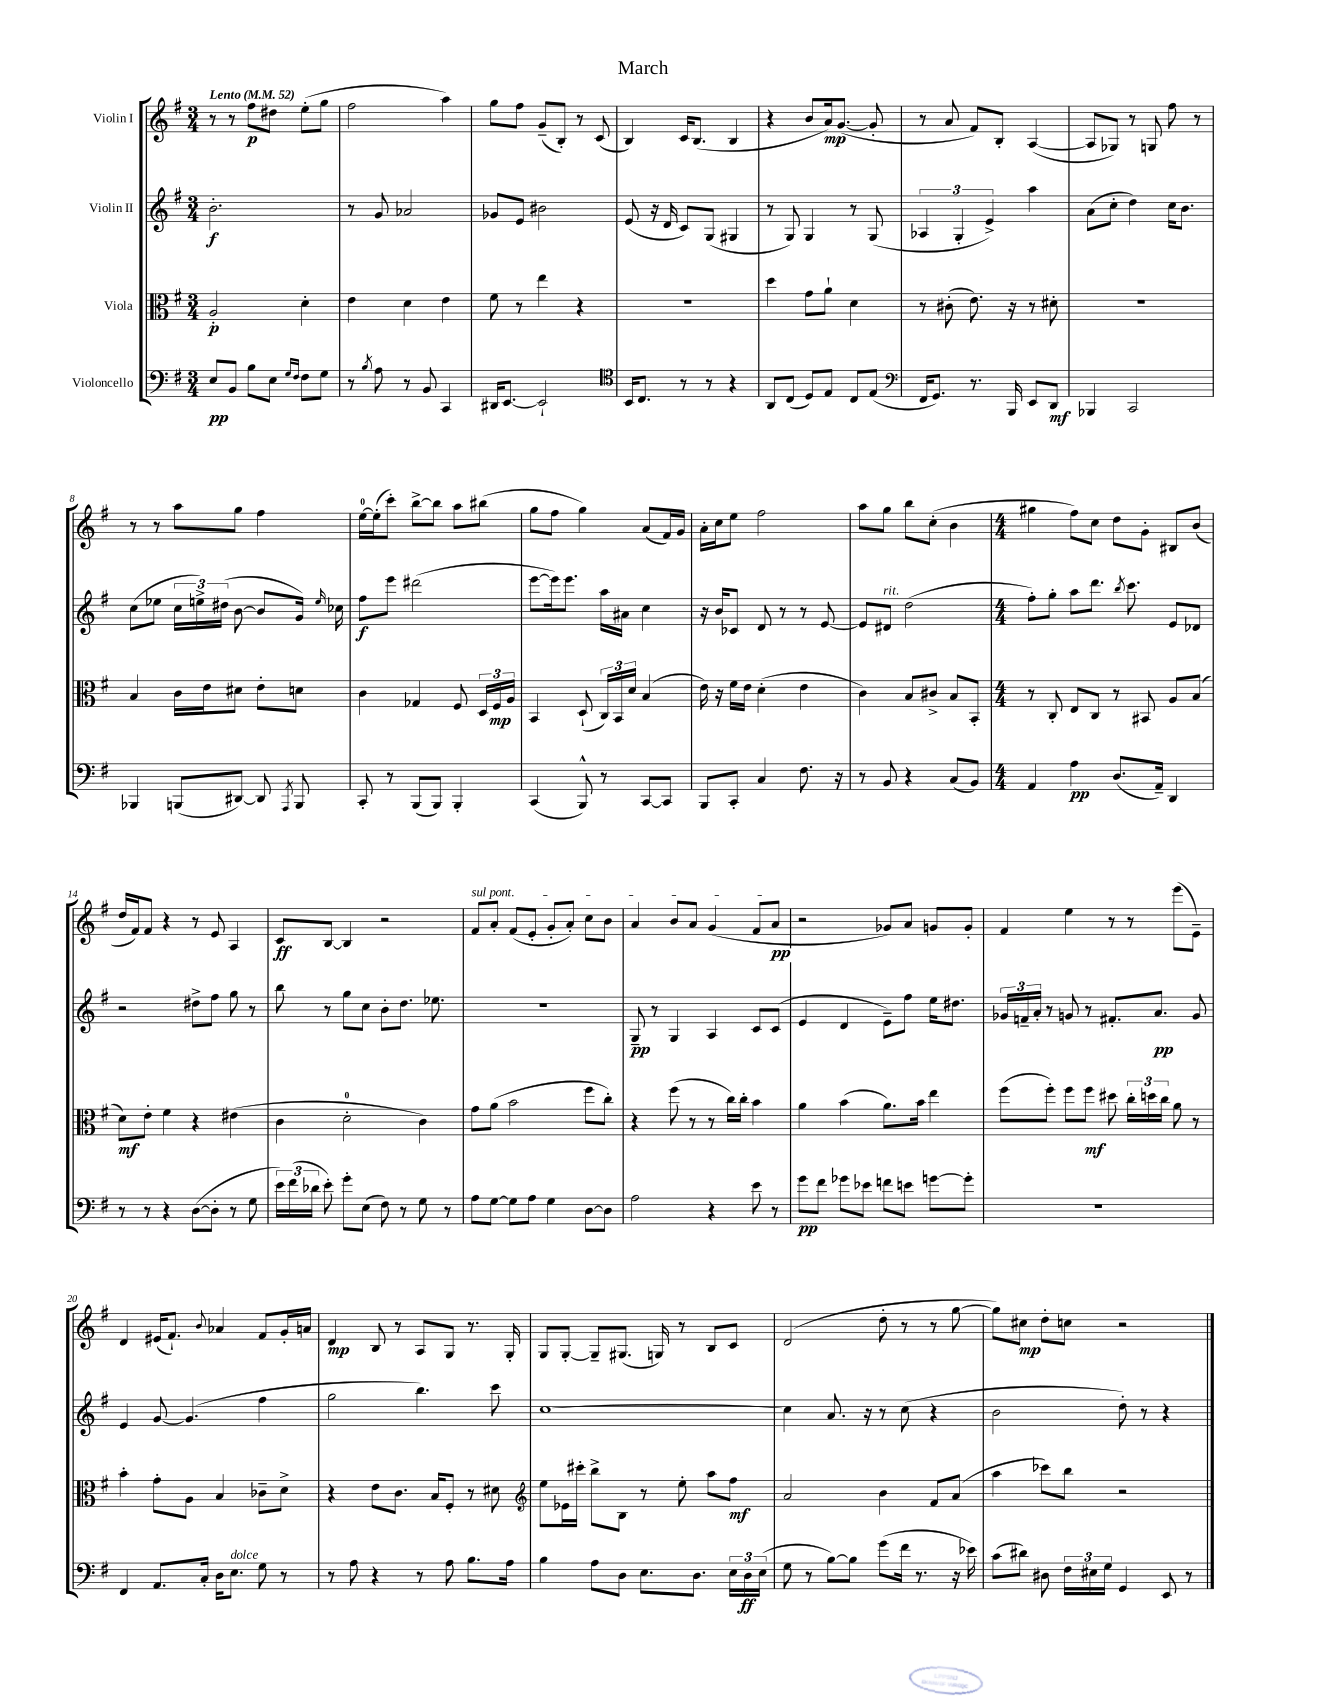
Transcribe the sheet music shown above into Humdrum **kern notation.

**kern	**kern	**kern	**kern
*staff4	*staff3	*staff2	*staff1
*clefF4	*clefC3	*clefG2	*clefG2
*k[f#]	*k[f#]	*k[f#]	*k[f#]
*M3/4	*M3/4	*M3/4	*M3/4
*MM52	*MM52	*MM52	*MM52
8E	2A'	2.b'	8r
8BB	.	.	8r
8B	.	.	8ff#
8E	.	.	8dd#
16qqG	.	.	.
16qqF#	.	.	.
8F#	4d'	.	(8ee'
8G	.	.	8gg
=	=	=	=
8r	4e	8r	2ff#
8qB	.	.	.
8A	.	8g	.
8r	4d	2a-	.
8BB	.	.	.
4CC	4e	.	4aa)
=	=	=	=
16DD#	8f#	8g-	8gg
[8.EE	.	.	.
.	8r	8e	8ff#
2EE`]	4ee	2b#	(8g~
.	.	.	8B')
.	4r	.	8r
.	.	.	(8c
=	=	=	=
*clefC4	*	*	*
16BB	2.r	(8e	4B)
8.C	.	.	.
.	.	16r	.
.	.	16d	.
8r	.	8c)	16c
.	.	.	(8.B
8r	.	(8G	.
4r	.	4G#	4B
=	=	=	=
8AA	4dd	8r	4r
(8C	.	8G)	.
8D)	8g	4G	8b
8E	8a`	.	16a)
.	.	.	([8.g
8C	4d	8r	.
(8E	.	(8G	8g']
=	=	=	=
*clefF4	*	*	*
16FF#	8r	6A-	8r
8.GG)	.	.	.
.	(8c#'	.	8a
.	.	6G'	.
8.r	8.e)	.	8f#)
.	.	6e^)	.
.	.	.	8B'
16BBB	16r	.	.
8EE	8r	4aa	([4A
8DD	8d#'	.	.
=	=	=	=
4BBB-	2.r	(8a	8A]
.	.	8cc'	8G-)
2CC	.	4dd)	8r
.	.	.	8G
.	.	16cc	8ff#
.	.	8.b	.
.	.	.	8r
=	=	=	=
4BBB-	4B	(8cc	8r
.	.	8ee-	8r
(8BBB	16c	24cc	8aa
.	.	24ee^)	.
.	16e	.	.
.	.	(24dd#	.
[8DD#)	8d#	[8b	8gg
8DD#]	8e'	8b]	4ff#
8qAAA	.	.	.
8BBB	8d	16g)	.
.	.	16qqee	.
.	.	16cc-	.
=	=	=	=
8CC'	4c	8ff#	[16ee
.	.	.	(16ee']
8r	.	8eee	8ccc')
(8BBB	4G-	(2ddd#	[8bb^
8BBB)	.	.	8bb]
4BBB'	8F#	.	8aa
.	24D	.	(8bb#
.	24F#	.	.
.	24A	.	.
=	=	=	=
(4CC	4BB	[8eee	8gg
.	.	16eee])	8ff#
.	.	8.eee	.
8BBB^^)	(8D`	.	4gg)
8r	24C)	16aa	.
.	24BB	.	.
.	.	16a#	.
.	24d	.	.
[8CC	(4B	4cc	(8a
8CC]	.	.	16f#)
.	.	.	16g
=	=	=	=
8BBB	16e)	16r	16a'
.	16r	16b	16cc
8CC'	16f#	8c-	8ee
.	16e	.	.
4C	(4d'	8d	2ff#
.	.	8r	.
8.F#	4e	8r	.
.	.	[8e	.
16r	.	.	.
=	=	=	=
8r	4c)	8e]	8aa
8BB	.	8d#	8gg
4r	8B	(2dd	8bb
.	8c#^	.	(8cc'
(8C	8B	.	4b
8BB)	8BB'	.	.
=	=	=	=
*M4/4	*M4/4	*M4/4	*M4/4
4AA	8r	8ff#')	4gg#
.	8C'	8gg'	.
4A	8E	8aa	8ff#)
.	8C	8.ddd	8cc
(8.D	8r	.	8dd
.	.	8qbb	.
.	.	8.ccc	.
.	8BB#	.	8g'
16AA~)	.	.	.
4DD	8A	8e	8B#
.	(8B	8d-	(8b
=	=	=	=
8r	8d)	2r	16dd
.	.	.	16f#)
8r	8e'	.	8f#
4r	4f#	.	4r
([8D	4r	8dd#^	8r
8D']	.	8ff#	8e
8r	(4e#	8gg	4A
8G	.	8r	.
=	=	=	=
24e)	4c	8bb	8c
(24f#	.	.	.
24d-	.	.	.
8e')	.	8r	[8B
8g'	2d'	8gg	4B]
(8E	.	8cc	.
8F#)	.	8b'	2r
8r	.	8.dd	.
8G	4c)	.	.
.	.	8.ee-	.
8r	.	.	.
=	=	=	=
8A	8g	1r	8f#
[8G	(8a	.	8a'
8G]	2b	.	(8f#
8A	.	.	8e'
4G	.	.	8g'
.	.	.	8a')
[8D	8ff#	.	8cc
8D]	8cc')	.	8b
=	=	=	=
2A	4r	8G~	4a
.	.	8r	.
.	(8ff#	4G	8b
.	8r	.	8a
4r	8r	4A	(4g
.	16cc)	.	.
.	16cc'	.	.
8e	4b	8c	8f#
8r	.	(8c	8a
=	=	=	=
8g	4a	4e	2r
8f#	.	.	.
8g-	(4b	4d	.
8e-	.	.	.
8f	8.a)	8e~)	8g-)
8e	.	8ff#	8a
.	16b	.	.
[8g	4ee	16ee	8g
.	.	8.dd#	.
8g']	.	.	8g'
=	=	=	=
1r	(8ff#	24g-	4f#
.	.	24f~	.
.	.	24a'	.
.	8ff#')	8r	.
.	8ff#	8g	4ee
.	8ff#	8r	.
.	8dd#	8.f#'	8r
.	24cc'	.	8r
.	24dd	.	.
.	.	8.a	.
.	24cc	.	.
.	8a	.	(8eee
.	8r	8g	8e~)
=	=	=	=
4FF#	4b'	4e	4d
8.AA	8g'	[8g	(16e#
.	.	.	8.f#`)
.	8A	(4.g]	.
16C'	.	.	.
.	.	.	8qqb
16D	4B	.	4a-
8.E	.	.	.
8G	8c-~	4ff#	8f#
8r	8d^	.	16g'
.	.	.	16a
=	=	=	=
8r	4r	2gg	4d
8A	.	.	.
4r	8e	.	8B
.	8.c	.	8r
8r	.	4.bb)	8A
.	16B	.	.
8A	8F#'	.	8G
8.B	8r	.	8.r
.	8d#	8ccc	.
16A	.	.	16G'
=	=	=	=
*	*clefG2	*	*
4B	8ee	[1cc	8G
.	16e-	.	[8G'
.	16ccc#'	.	.
8A	8bb^	.	8G~]
8D	8B	.	(8.G#
8.E	8r	.	.
.	.	.	16G)
.	8ee'	.	8r
8.D	.	.	.
.	8aa	.	8B
24E	8ff#	.	8c
24D	.	.	.
(24E	.	.	.
=	=	=	=
8G	2a	4cc]	(2d
8r	.	.	.
[8B)	.	8.a	.
8B]	.	.	.
.	.	16r	.
(8g	4b	8r	8dd'
16f#	.	(8cc	8r
8.r	.	.	.
.	8f#	4r	8r
16r	(8a	.	[8gg
16e-)	.	.	.
=	=	=	=
(8c	4aa	2b	8gg])
8d#)	.	.	8cc#
8D#	8ccc-)	.	8dd'
24F#	8bb	.	8cc
24E#	.	.	.
24G	.	.	.
4GG	2r	8dd')	2r
.	.	8r	.
8EE	.	4r	.
8r	.	.	.
==	==	==	==
*-	*-	*-	*-
